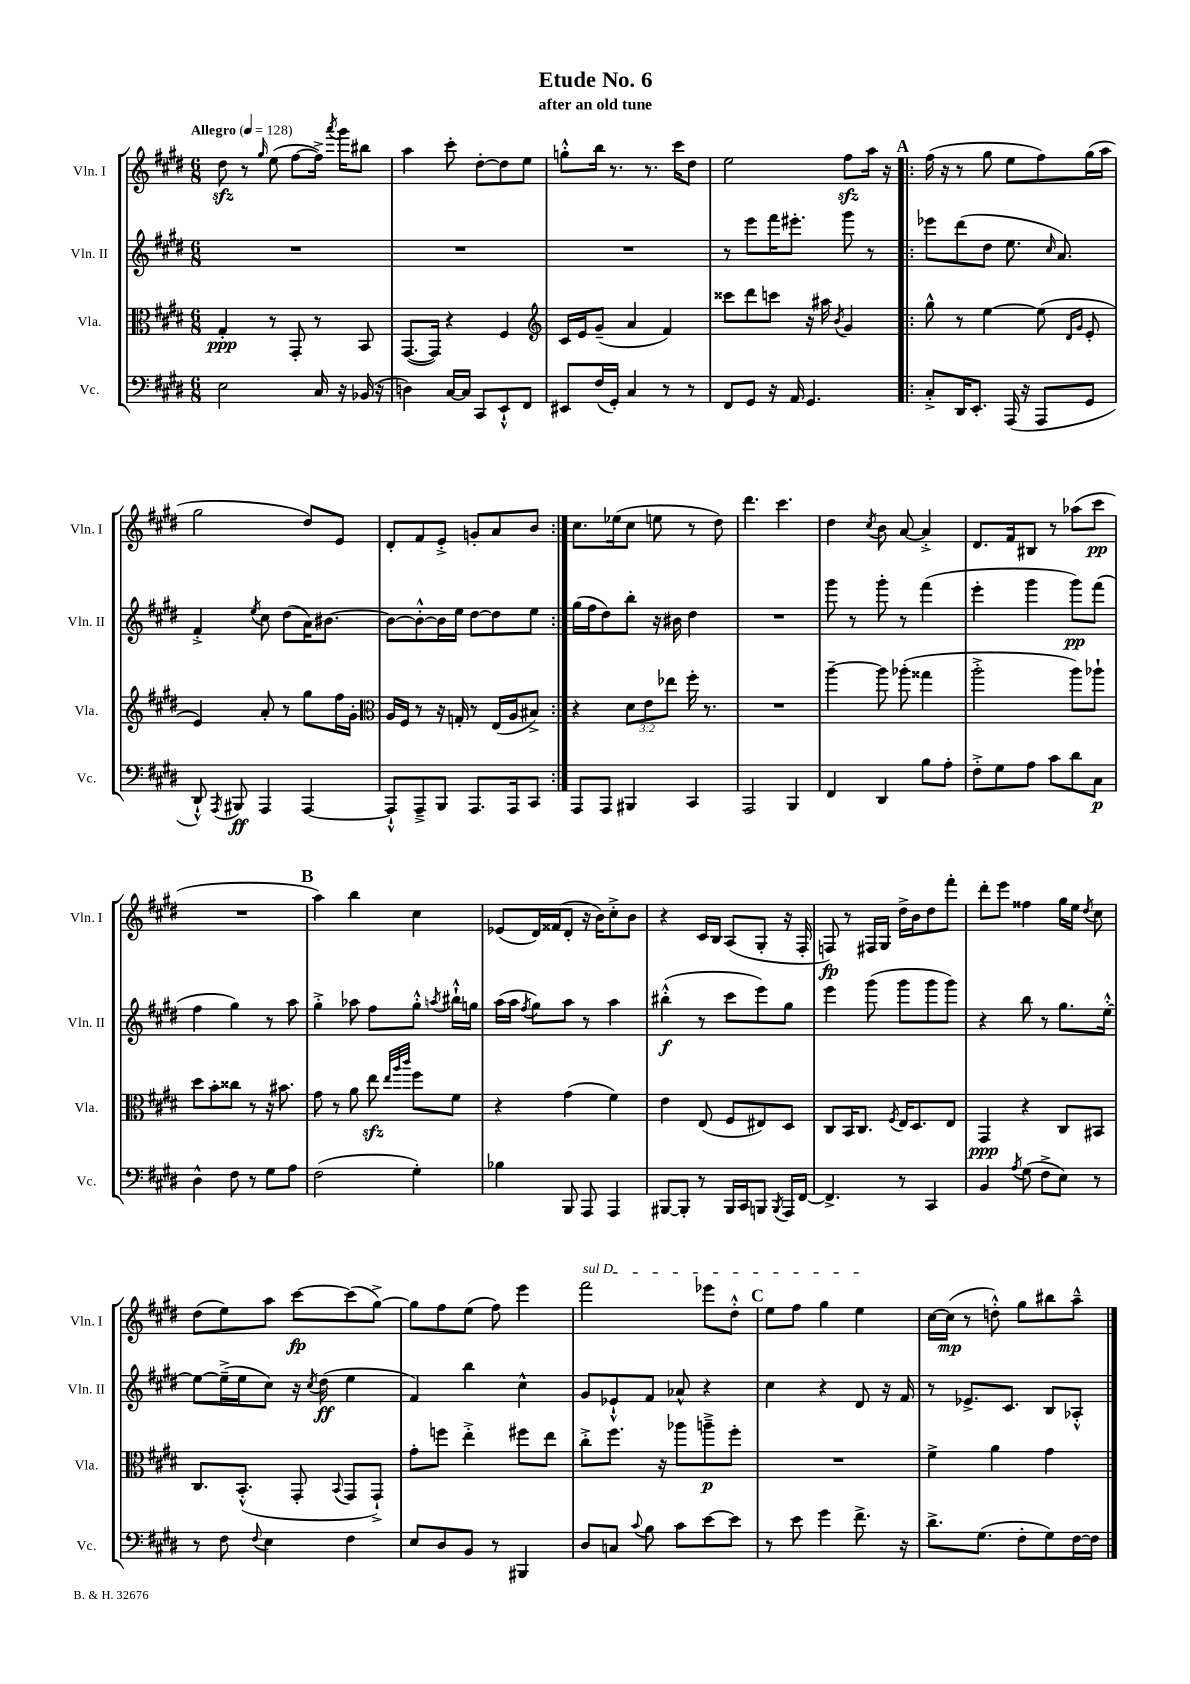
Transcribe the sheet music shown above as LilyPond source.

\header { title = "Etude No. 6" subtitle = "after an old tune" }
<<
\new StaffGroup <<
\new Staff = "s0" \with { instrumentName = "Vln. I" shortInstrumentName = "Vln. I" } {
    \clef treble \key e \major \numericTimeSignature \time 6/8 \tempo "Allegro" 4 = 128
    \autoBeamOff dis''8\sfz r8 \grace { gis''16 } e''8( fis''8[~ fis''16]->) \acciaccatura { a'''8 } gis'''16[ bis''8] |
    a''4 cis'''8-. dis''8[~-. dis''8 e''8] |
    g''8[-.-^ b''16] r8. r8. cis'''16[ dis''8] |
    e''2 fis''8[\sfz a''16] r16 |
    \repeat volta 2 { \mark \markup { \bold "A" } fis''16( r16 r8 gis''8 e''8[ fis''8) gis''16( a''16] |
    gis''2 dis''8[) e'8] |
    dis'8[-. fis'8 e'8]-.-> g'8[-. a'8 b'8] | }
    cis''8.[ ees''16( cis''8] e''8 r8 dis''8) |
    dis'''4. cis'''4. |
    dis''4 \acciaccatura { cis''8 } b'8 a'8~ a'4-.-> |
    dis'8.[ fis'16 bis8] r8 aes''8[( cis'''8]\pp |
    R2. |
    \mark \markup { \bold "B" } a''4) b''4 cis''4 |
    ees'8[( dis'16) fisis'16( dis'8]-. r16 b'16[) cis''8-.-> b'8] |
    r4 cis'16[ b16] a8[( gis8]-. r16 fis16-. |
    f8\fp) r8 fis16[ gis16] dis''16[-> b'16 dis''8 fis'''8]-. |
    dis'''8[-. e'''8] fisis''4 gis''16[ e''16] \acciaccatura { dis''8 } cis''8 |
    dis''8[( e''8) a''8] cis'''8[~\fp cis'''8( gis''8]~->) |
    gis''8[ fis''8 e''8]( fis''8) e'''4 |
    \once \override TextSpanner.bound-details.left.text = \markup { \italic "sul D" } fis'''2\startTextSpan ees'''8[ dis''8]-.-^ |
    \mark \markup { \bold "C" } e''8[ fis''8] gis''4 e''4\stopTextSpan |
    cis''16[~ cis''16]\mp( r8 d''8-.-^) gis''8[ bis''8 a''8]---^ \bar "|." |
}
\new Staff = "s1" \with { instrumentName = "Vln. II" shortInstrumentName = "Vln. II" } {
    \clef treble \key e \major \numericTimeSignature \time 6/8
    \autoBeamOff R2. |
    R2. |
    R2. |
    r8 e'''8[ fis'''16 eis'''8.]-. gis'''8 r8 |
    \repeat volta 2 { \mark \markup { \bold "A" } ees'''8[ dis'''8( dis''8] e''8. \grace { cis''16 } a'8.) |
    fis'4-.-> \acciaccatura { e''8 } cis''8 dis''8[( a'16) bis'8.]~ |
    bis'8[~ bis'8~-.-^ bis'16 e''16] dis''8[~ dis''8 e''8] | }
    gis''16[( fis''16 dis''8) b''8]-. r16 bis'16 dis''4 |
    R2. |
    gis'''8 r8 gis'''8-. r8 fis'''4( |
    e'''4-. gis'''4 gis'''8[\pp) fis'''8]( |
    fis''4 gis''4) r8 a''8 |
    \mark \markup { \bold "B" } gis''4-.-> aes''8 fis''8[ gis''8]-.-^ \acciaccatura { a''8 } bis''16[-!-^ g''16] |
    a''16[( a''16] \acciaccatura { fis''8 } gis''8[) a''8] r8 a''4 |
    bis''4-.-^\f( r8 cis'''8[ e'''8) gis''8] |
    e'''4 gis'''8( gis'''8[ gis'''8 gis'''8]) |
    r4 b''8 r8 gis''8.[ e''16]~-.-^ |
    e''8[~ e''16--->( e''16 cis''8]) r16 \acciaccatura { cis''8 } dis''16\ff( e''4 |
    fis'4) b''4 cis''4-^ |
    gis'8[ ees'8-!-^ fis'8] aes'8-^ r4 |
    \mark \markup { \bold "C" } cis''4 r4 dis'8 r16 fis'16 |
    r8 ees'8.[-> cis'8.] b8[ aes8]-.-^ \bar "|." |
}
\new Staff = "s2" \with { instrumentName = "Vla." shortInstrumentName = "Vla." } {
    \clef alto \key e \major \numericTimeSignature \time 6/8 \override Staff.TupletNumber.text = #tuplet-number::calc-fraction-text
    \autoBeamOff gis4-.\ppp r8 gis,8-. r8 b,8 |
    gis,8.[~( gis,16]) r4 fis4 |
    \clef treble cis'16[ e'16 gis'8]--( a'4 fis'4) |
    cisis'''8[ dis'''8 c'''8] r16 ais''16 \acciaccatura { b'8 } gis'4 |
    \repeat volta 2 { \mark \markup { \bold "A" } gis''8-^ r8 e''4~ e''8( \grace { dis'16[ gis'16] } e'8-. |
    e'4) a'8-. r8 gis''8[ fis''16 gis'16]-. |
    \clef alto a16[ fis16] r8 r16 g16-. r8 e16[( a16 bis8]->) | }
    r4 \tuplet 3/2 { dis'8[ e'8 ees''8] } fis''16-. r8. |
    R2. |
    a''4~-- a''8 aes''8-.( gisis''4 |
    a''2-.-> a''8[) aes''8]-! |
    dis''8[ b'8-. cisis''8] r8 r16 bis'8. |
    \mark \markup { \bold "B" } gis'8 r8 a'8 e''8\sfz \grace { e''32[ a''32 cis'''32] } fis''8[ fis'8] |
    r4 gis'4( fis'4) |
    e'4 e8( fis8[ eis8) dis8] |
    cis8[ b,16 cis8.] \acciaccatura { fis8 } e16[ dis8. e8] |
    gis,4\ppp r4 cis8[ bis,8] |
    cis8.[ b,8.]-.-^( gis,8-. \appoggiatura { b,8 } gis,8[ gis,8]-!->) |
    gis'8[-. f''8] e''4-.-> fis''8[ e''8] |
    cis''8[-.-> fis''8.] r16 aes''8[ a''8--->\p fis''8]-. |
    \mark \markup { \bold "C" } R2. |
    fis'4-> a'4 gis'4 \bar "|." |
}
\new Staff = "s3" \with { instrumentName = "Vc." shortInstrumentName = "Vc." } {
    \clef bass \key e \major \numericTimeSignature \time 6/8
    \autoBeamOff e2 cis16 r16 bes,16( r16 |
    d4) cis16[~ cis16] cis,8[ e,8-!-^ fis,8] |
    eis,8[ fis16( gis,16]-.) cis4 r8 r8 |
    fis,8[ gis,8] r16 a,16 gis,4. |
    \repeat volta 2 { \mark \markup { \bold "A" } cis8[-.-> dis,16 e,8.]-. a,,16( r16 a,,8[ gis,8] |
    dis,8-!-^) \acciaccatura { a,,8 } bis,,8\ff a,,4 a,,4~ |
    a,,8[-!-^ a,,8---> b,,8] a,,8.[ a,,16 cis,8] | }
    a,,8[ a,,8] bis,,4 cis,4 |
    a,,2 b,,4 |
    fis,4 dis,4 b8[ a8]-. |
    fis8[-.-> gis8 a8] cis'8[ dis'8 cis8]\p |
    dis4-^ fis8 r8 gis8[ a8] |
    \mark \markup { \bold "B" } fis2( gis4-.) |
    bes4 b,,8 a,,8 a,,4 |
    bis,,8[~ bis,,8]-. r8 bis,,16[ cis,16 b,,8] \acciaccatura { b,,8 } a,,16[ fis,16]~ |
    fis,4.-> r8 cis,4 |
    b,4 \acciaccatura { a8 } gis8( fis8[-> e8]) r8 |
    r8 fis8 \appoggiatura { fis8 } e4 fis4 |
    e8[ dis8 b,8] r8 bis,,4 |
    dis8[ c8] \appoggiatura { cis'8 } b8 cis'8[ e'8~ e'8] |
    \mark \markup { \bold "C" } r8 e'8 gis'4 fis'8.-> r16 |
    dis'8.[-> gis8.]( fis8[-. gis8) fis16~ fis16] \bar "|." |
}
>>
>>
\layout { \context { \Score \remove "Bar_number_engraver" } }
